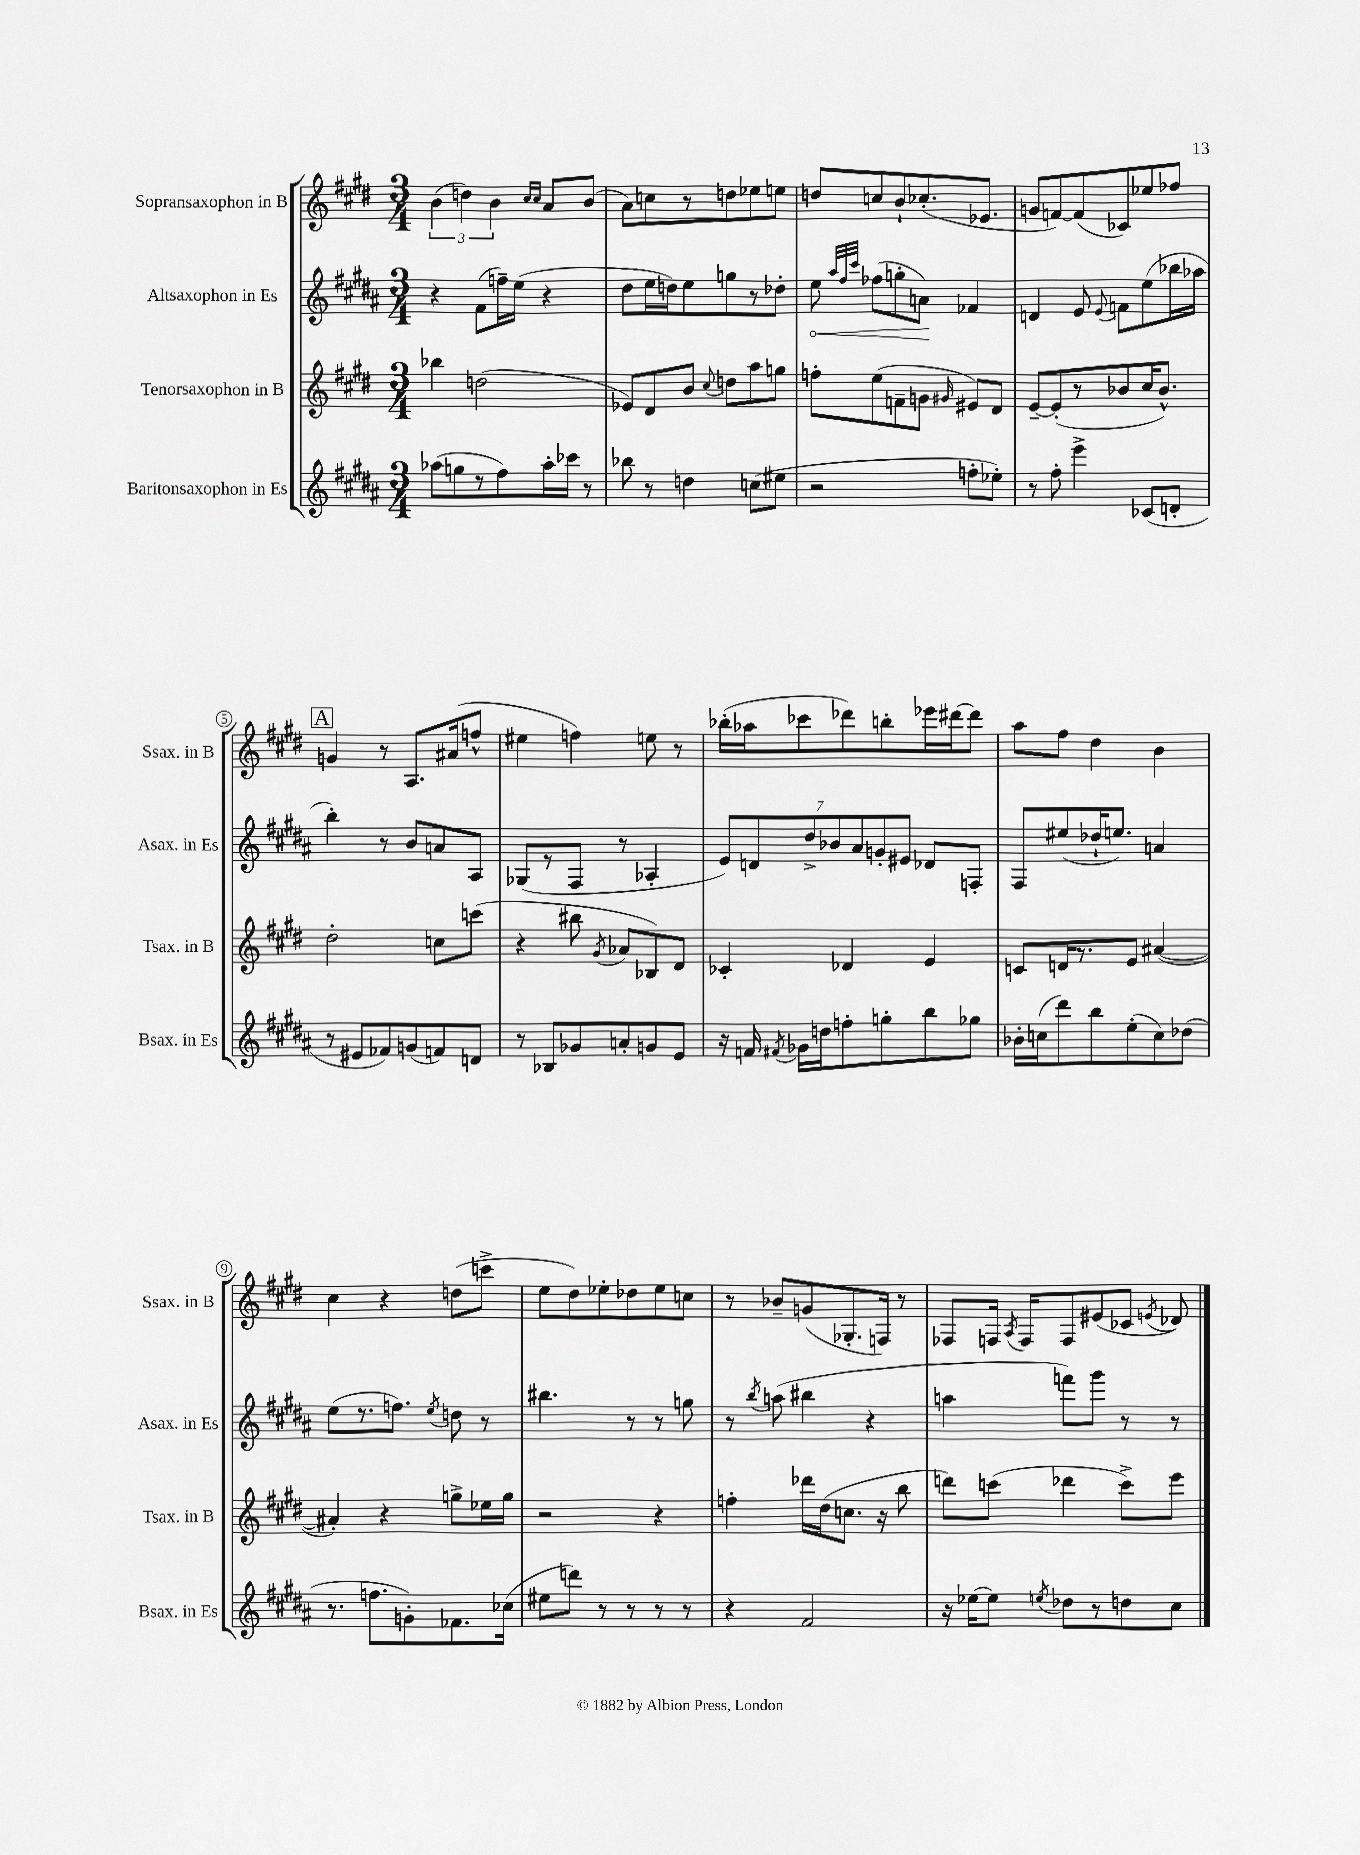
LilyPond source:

<<
\new StaffGroup <<
\new Staff = "s0" \with { instrumentName = "Sopransaxophon in B" shortInstrumentName = "Ssax. in B" } {
    \clef treble \key e \major \numericTimeSignature \time 3/4
    \autoBeamOff \tuplet 3/2 { b'4( d''4) b'4 } \grace { cis''16[ cis''16] } a'8[ b'8]( |
    a'8[) c''8 r8 d''8 ees''8 e''8] |
    d''8[ c''8 b'8-! ces''8.-.( ees'8.] |
    g'8[ f'8~) f'8( ces'8) ees''8 fes''8] |
    \mark \markup { \box "A" } g'4 r8 a8.[ ais'16( f''8]-^ |
    eis''4 f''4) e''8 r8 |
    bes''16[-.( aes''16 ces'''8 des'''8) b''8-. ees'''16 dis'''16~ dis'''8] |
    a''8[ fis''8] dis''4 b'4 |
    cis''4 r4 d''8[( c'''8]-> |
    e''8[ dis''8) ees''8-. des''8 ees''8 c''8] |
    r8 bes'8[-- g'8( ges8.-. f16]) r8 |
    fes8[ f16] \acciaccatura { a8 } f16[ f8 eis'8( ces'8] \acciaccatura { e'8 } des'8) \bar "|." |
}
\new Staff = "s1" \with { instrumentName = "Altsaxophon in Es" shortInstrumentName = "Asax. in Es" } {
    \clef treble \key b \major \numericTimeSignature \time 3/4
    \autoBeamOff r4 fis'8[( f''16--) e''16]( r4 |
    dis''8[ e''16 d''16) e''8 g''8 r8 des''8]-. |
    \once \override Hairpin.circled-tip = ##t e''8\< \grace { ais''32[ fis''32 cis'''32] } fes''8[( g''8-. a'8]\!) fes'4 |
    d'4 e'8 \appoggiatura { e'8 } f'8[ e''8( bes''16 aes''16] |
    \mark \markup { \box "A" } b''4-.) r8 b'8[ a'8 ais8] |
    ges8[( r8 fis8] r8 aes4-. |
    \tuplet 7/4 { e'8[) d'8 dis''8-> bes'8 ais'8 g'8-. eis'8] } des'8[ f8]-. |
    fis8[ eis''8( des''16-! e''8.]) a'4 |
    e''8[( r8. f''8.]) \acciaccatura { e''8 } d''8 r8 |
    bis''4. r8 r8 g''8 |
    r8 \acciaccatura { b''8 } a''8( bis''4 r4 |
    a''4 f'''8[) gis'''8] r8 r8 \bar "|." |
}
\new Staff = "s2" \with { instrumentName = "Tenorsaxophon in B" shortInstrumentName = "Tsax. in B" } {
    \clef treble \key e \major \numericTimeSignature \time 3/4
    \autoBeamOff bes''4 d''2( |
    ees'8[) dis'8 b'8] \appoggiatura { cis''8 } d''8[ a''8 g''8] |
    f''8[-. e''8( f'8-- g'8] \grace { gis'16 } eis'8[) dis'8] |
    e'8[~-- e'8-.( r8 bes'8 cis''16 bes'8.]-^) |
    \mark \markup { \box "A" } dis''2-. c''8[ c'''8]( |
    r4 bis''8 \acciaccatura { gis'8 } aes'8[ bes8) dis'8] |
    ces'4-. des'4 e'4 |
    c'8[ d'16 r8. e'8] ais'4~( |
    ais'4-.) r4 g''8[-> ees''16 g''16] |
    r2 r4 |
    f''4-. des'''16[ dis''16( c''8.] r16 b''8 |
    d'''8[) c'''8]( des'''4 c'''8[->) e'''8] \bar "|." |
}
\new Staff = "s3" \with { instrumentName = "Baritonsaxophon in Es" shortInstrumentName = "Bsax. in Es" } {
    \clef treble \key b \major \numericTimeSignature \time 3/4
    \autoBeamOff aes''8[( g''8 r8 fis''8) aes''16-. ces'''16] r8 |
    bes''8 r8 d''4 c''8[( eis''8] |
    r2 f''8[-. ees''8]-.) |
    r8 fis''8-. e'''4-> ces'8[( d'8]-. |
    \mark \markup { \box "A" } r8 eis'8[ fes'8) g'8( f'8) d'8] |
    r8 bes8[ ges'8 a'8-. g'8 e'8] |
    r16 f'16 \acciaccatura { fis'8 } ges'16[ d''16 f''8-. g''8-. b''8 ges''8] |
    bes'16[-. c''16( dis'''8) b''8 e''8-.( c''8) des''8]( |
    r8. f''8.[ g'8-.) fes'8. ces''16]( |
    eis''8[ d'''8]) r8 r8 r8 r8 |
    r4 fis'2 |
    r16 ees''16[~ ees''8] \acciaccatura { e''8 } des''8[ r8 d''8 cis''8] \bar "|." |
}
>>
>>
\layout { \context { \Score \override BarNumber.stencil = #(make-stencil-circler 0.1 0.3 ly:text-interface::print) } }
